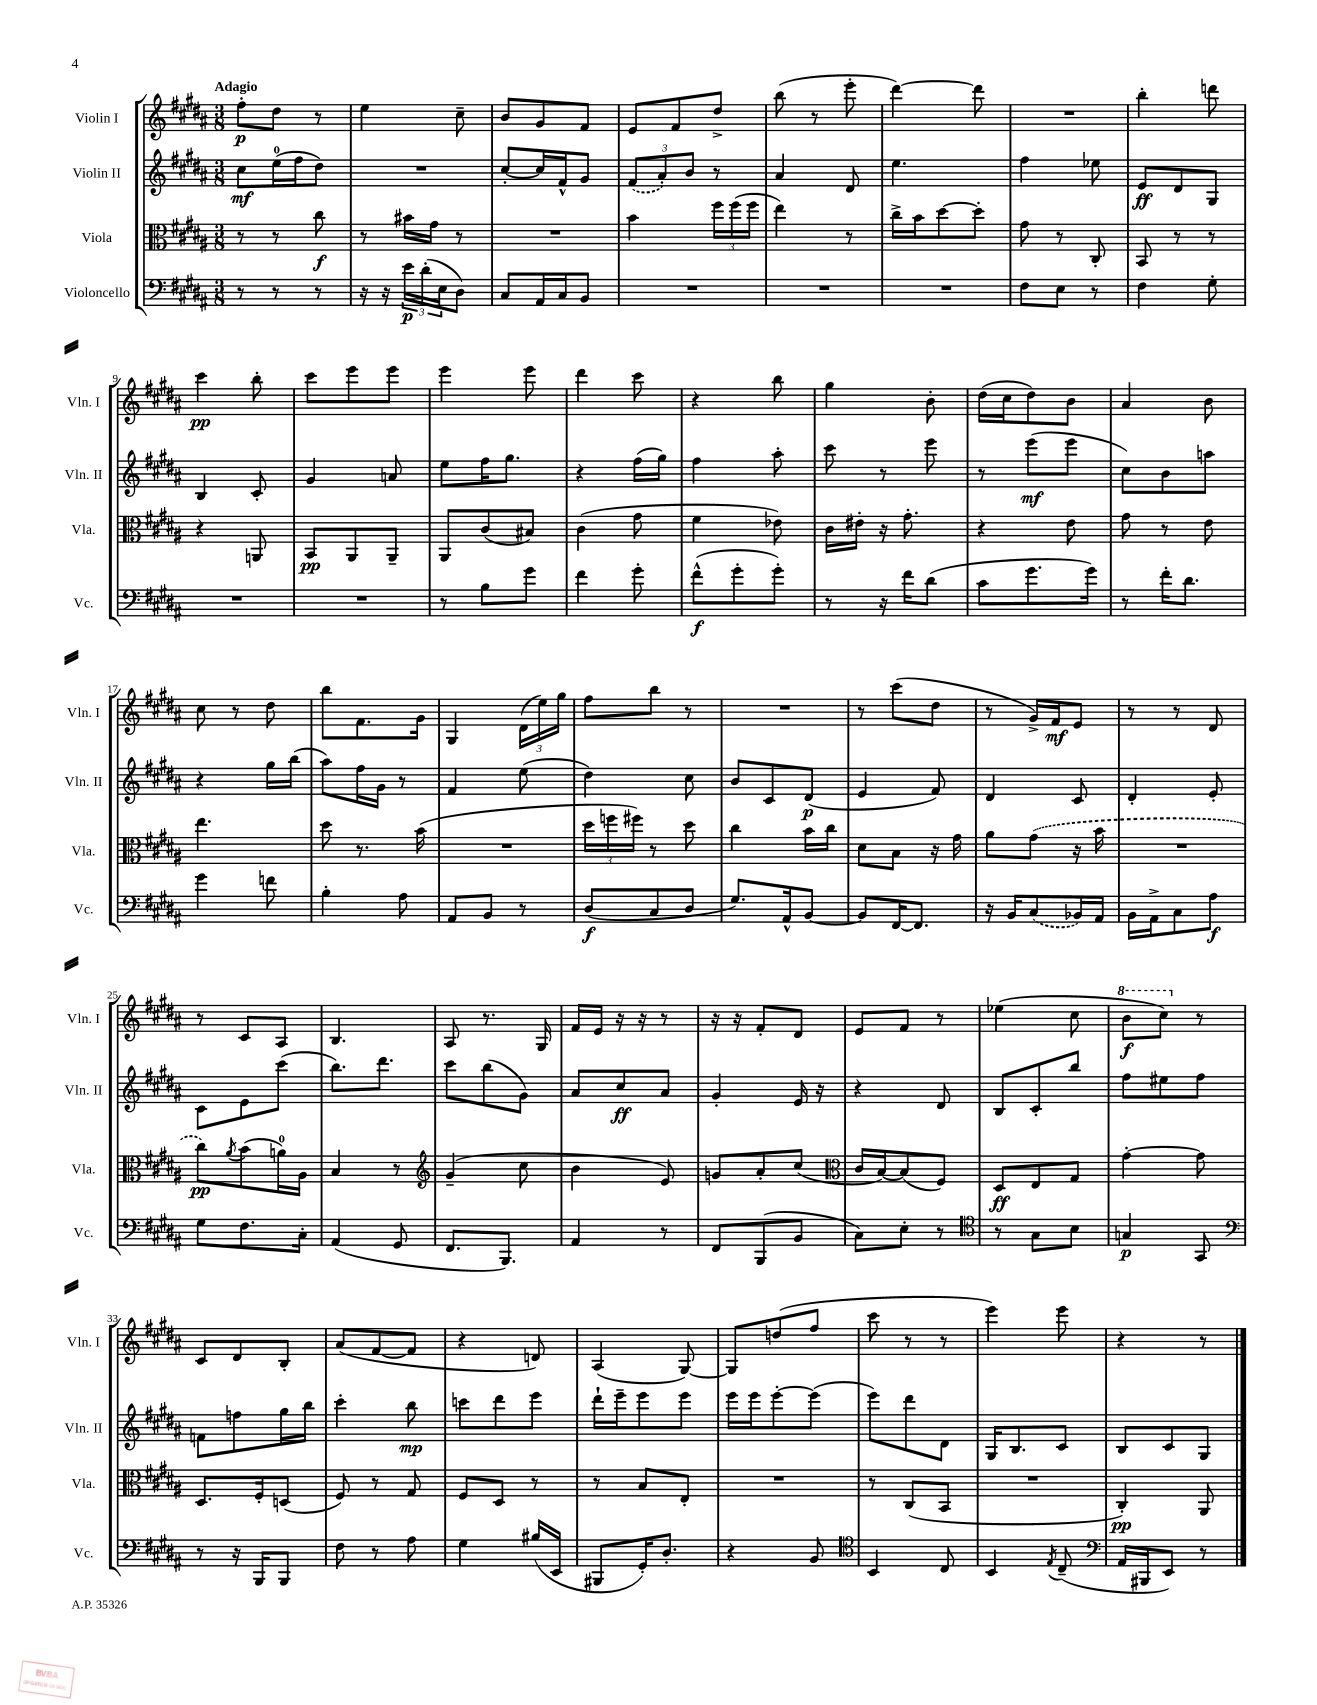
<<
\new StaffGroup <<
\new Staff = "s0" \with { instrumentName = "Violin I" shortInstrumentName = "Vln. I" } {
    \clef treble \key b \major \numericTimeSignature \time 3/8 \tempo "Adagio"
    fis''8-.\p dis''8 r8 |
    e''4 cis''8-- |
    b'8 gis'8 fis'8 |
    e'8 fis'8 dis''8-> |
    b''8( r8 e'''8-. |
    dis'''4~) dis'''8 |
    R4. |
    b''4-. d'''8 |
    cis'''4\pp b''8-. |
    cis'''8 e'''8 e'''8 |
    e'''4 e'''8 |
    dis'''4 cis'''8 |
    r4 b''8 |
    gis''4 b'8-. |
    dis''16( cis''16 dis''8) b'8 |
    ais'4 b'8 |
    cis''8 r8 dis''8 |
    b''8 fis'8. gis'16 |
    gis4 \tuplet 3/2 { dis'16( e''16) gis''16 } |
    fis''8 b''8 r8 |
    R4. |
    r8 cis'''8( dis''8 |
    r8 gis'16->) fis'16\mf e'8 |
    r8 r8 dis'8 |
    r8 cis'8 ais8 |
    b4. |
    ais8 r8. gis16 |
    fis'16 e'16 r16 r16 r8 |
    r16 r16 fis'8-. dis'8 |
    e'8 fis'8 r8 |
    ees''4( cis''8 |
    \ottava #1 b''8\f cis'''8) \ottava #0 r8 |
    cis'8 dis'8 b8-. |
    ais'8( fis'8~ fis'8 |
    r4 d'8) |
    ais4( gis8~) |
    gis8 d''8( fis''8 |
    cis'''8 r8 r8 |
    e'''4) e'''8 |
    r4 r8 \bar "|." |
}
\new Staff = "s1" \with { instrumentName = "Violin II" shortInstrumentName = "Vln. II" } {
    \clef treble \key b \major \numericTimeSignature \time 3/8
    cis''8\mf e''16-0( fis''16 dis''8) |
    R4. |
    cis''8~-. cis''16 fis'16-^ gis'8 |
    \tuplet 3/2 { \once \slurDashed fis'8( ais'8-.) b'8 } r8 |
    ais'4 dis'8 |
    e''4. |
    fis''4 ees''8 |
    e'8\ff dis'8 gis8 |
    b4 cis'8-. |
    gis'4 a'8 |
    e''8 fis''16 gis''8. |
    r4 fis''16( gis''16) |
    fis''4 ais''8-. |
    cis'''8 r8 e'''8 |
    r8 e'''8\mf( e'''8 |
    cis''8) b'8 a''8 |
    r4 gis''16 b''16( |
    ais''8) fis''16 gis'16 r8 |
    fis'4 e''8( |
    dis''4) cis''8 |
    b'8 cis'8 dis'8\p( |
    e'4 fis'8) |
    dis'4 cis'8 |
    dis'4-. e'8-. |
    cis'8 e'8 cis'''8( |
    b''8.) dis'''8. |
    cis'''8 b''8( gis'8) |
    ais'8 cis''8\ff ais'8 |
    gis'4-. e'16 r16 |
    r4 dis'8 |
    b8 cis'8-. b''8 |
    fis''8 eis''8 fis''8 |
    f'8 f''8 gis''16 b''16 |
    cis'''4-. b''8\mp |
    c'''8 dis'''8 e'''8 |
    dis'''16-! e'''16-- e'''8 e'''8 |
    e'''16 e'''16 e'''8~-. e'''8( |
    e'''8) dis'''8 dis'8 |
    gis16 b8. cis'8 |
    b8 cis'8 gis8 \bar "|." |
}
\new Staff = "s2" \with { instrumentName = "Viola" shortInstrumentName = "Vla." } {
    \clef alto \key b \major \numericTimeSignature \time 3/8
    r8 r8 cis''8\f |
    r8 bis'16 gis'16 r8 |
    R4. |
    b'4 \tuplet 3/2 { fis''16 fis''16( fis''16 } |
    e''4) r8 |
    cis''16-> b'16 dis''8~ dis''8-. |
    gis'8 r8 cis8-. |
    b,8 r8 r8 |
    r4 a,8 |
    b,8\pp ais,8 ais,8-- |
    ais,8 cis'8( bis8) |
    cis'4( gis'8 |
    fis'4 ees'8) |
    cis'16 eis'16-. r16 gis'8.-. |
    r4 e'8 |
    gis'8 r8 e'8 |
    e''4. |
    dis''8 r8. b'16( |
    R4. |
    \tuplet 3/2 { dis''16 f''16 fis''16) } r8 dis''8 |
    cis''4 b'16 cis''16 |
    dis'8 b8 r16 gis'16 |
    ais'8 \once \slurDashed gis'8( r16 b'16 |
    R4. |
    cis''8\pp) \acciaccatura { ais'8 } b'8( a'16-0) ais16 |
    b4 r8 |
    \clef treble gis'4--( cis''8 |
    b'4 e'8) |
    g'8 ais'8-. cis''8( |
    \clef alto cis'16 b16~) b8( fis8) |
    dis8\ff e8 gis8 |
    gis'4~-. gis'8 |
    dis8. fis16-. d8( |
    fis8) r8 gis8 |
    fis8 dis8 r8 |
    r8 b8 e8-. |
    R4. |
    r8 cis8( b,8 |
    R4. |
    cis4-.\pp) ais,8 \bar "|." |
}
\new Staff = "s3" \with { instrumentName = "Violoncello" shortInstrumentName = "Vc." } {
    \clef bass \key b \major \numericTimeSignature \time 3/8
    r8 r8 r8 |
    r16 r16 \tuplet 3/2 { e'16\p dis'16-.( e16 } dis8) |
    cis8 ais,16 cis16 b,8 |
    R4. |
    R4. |
    R4. |
    fis8 e8 r8 |
    fis4 gis8-. |
    R4. |
    R4. |
    r8 b8 gis'8 |
    fis'4 gis'8-. |
    fis'8-^\f( gis'8-. gis'8-.) |
    r8 r16 fis'16 dis'8( |
    cis'8 gis'8. gis'16) |
    r8 fis'16-. dis'8. |
    gis'4 f'8 |
    b4-. ais8 |
    ais,8 b,8 r8 |
    dis8\f( cis8 dis8 |
    gis8.) ais,16-^ b,8~ |
    b,8 fis,16~ fis,8. |
    r16 b,16 \once \slurDashed cis8( bes,16) ais,16 |
    b,16 ais,16-> cis8 ais8\f |
    gis8 fis8. cis16-. |
    ais,4( gis,8 |
    fis,8. b,,8.) |
    ais,4 r8 |
    fis,8 b,,8( b,8 |
    cis8) e8-. r8 |
    \clef tenor r8 gis8 b8 |
    g4\p gis,8 |
    \clef bass r8 r16 b,,16 b,,8 |
    fis8 r8 ais8 |
    gis4 bis16( e,16 |
    bis,,8 gis,16-.) dis8.-. |
    r4 b,8 |
    \clef tenor b,4 cis8 |
    b,4 \acciaccatura { e8 } cis8--( |
    \clef bass ais,16 bis,,16 e,8) r8 \bar "|." |
}
>>
>>
